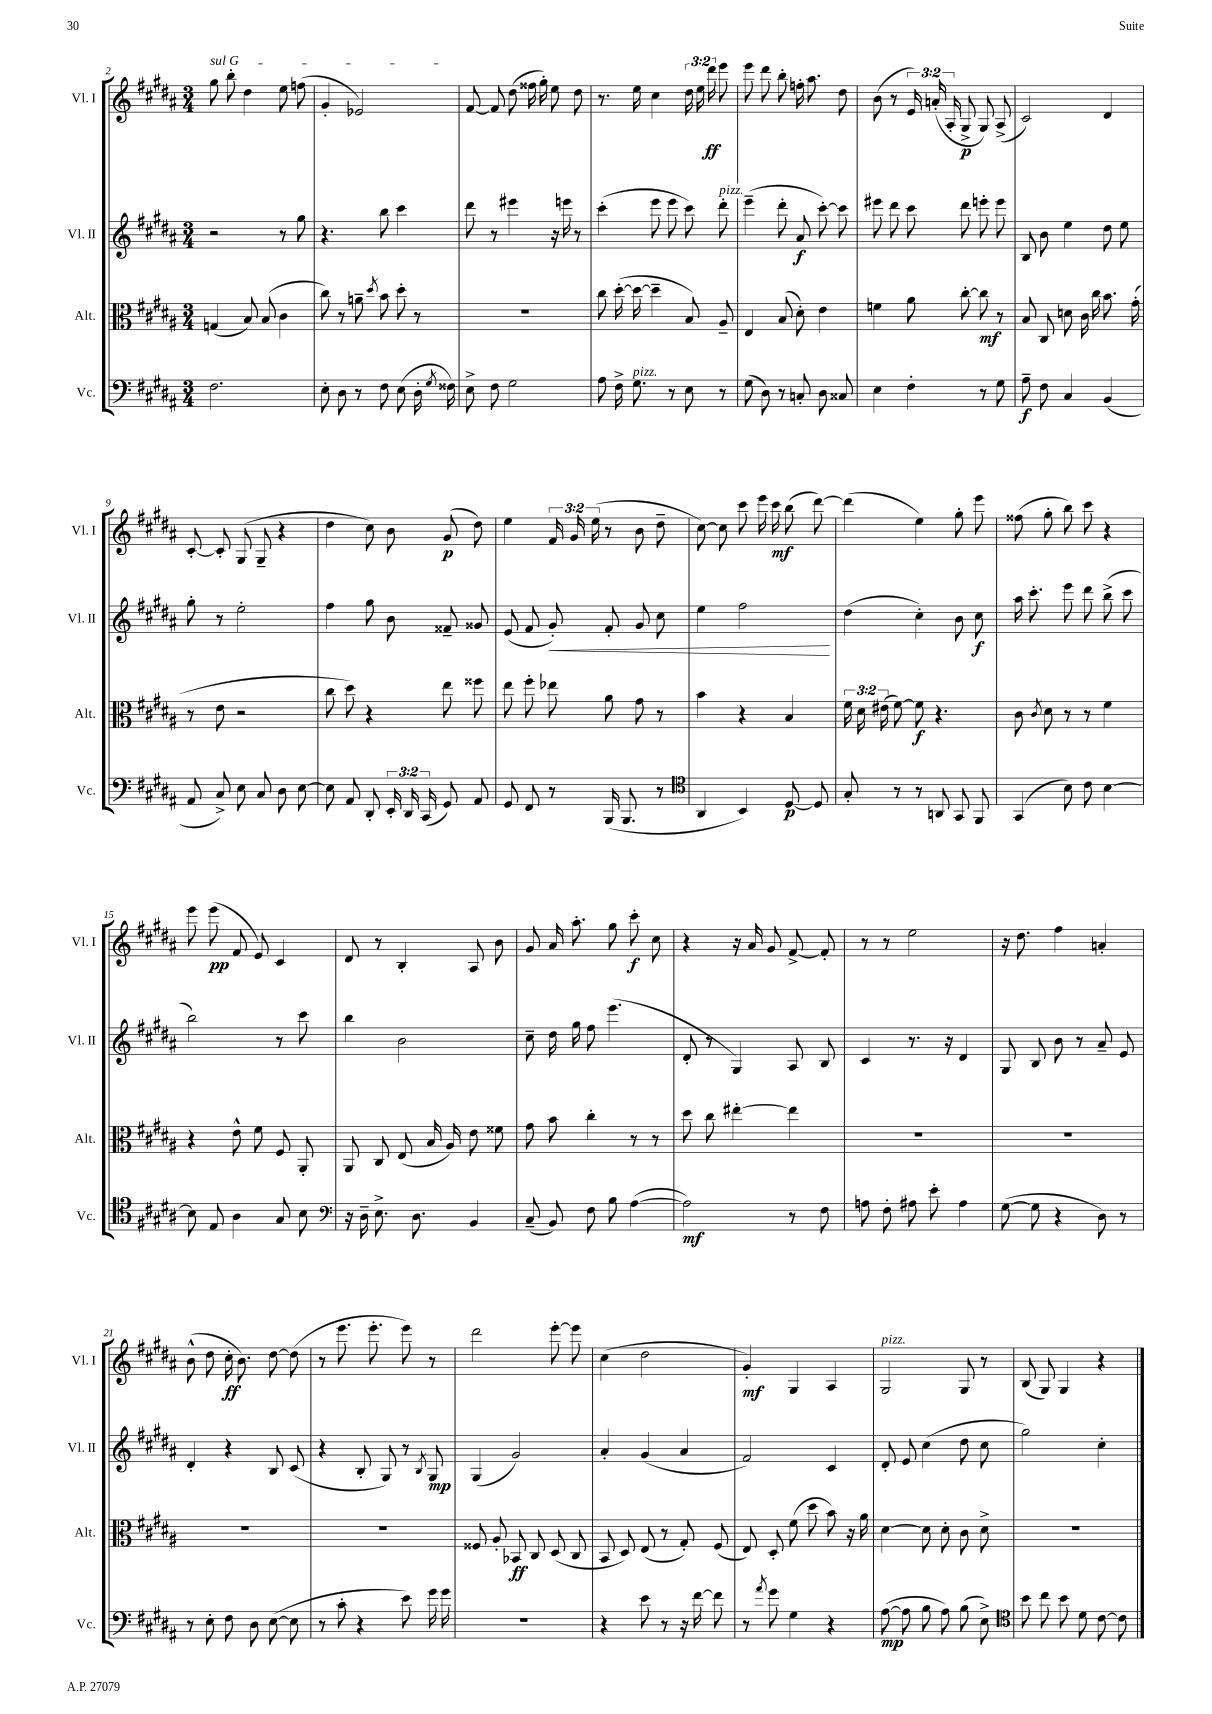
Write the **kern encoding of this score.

**kern	**dynam	**kern	**dynam	**kern	**dynam	**kern	**dynam
*part4	*part4	*part3	*part3	*part2	*part2	*part1	*part1
*staff4	*staff4	*staff3	*staff3	*staff2	*staff2	*staff1	*staff1
*I"Vc.	*	*I"Alt.	*	*I"Vl. II	*	*I"Vl. I	*
*I'Vc.	*	*I'Alt.	*	*I'Vl. II	*	*I'Vl. I	*
*clefF4	*	*clefC3	*	*clefG2	*	*clefG2	*
*k[f#c#g#d#a#]	*	*k[f#c#g#d#a#]	*	*k[f#c#g#d#a#]	*	*k[f#c#g#d#a#]	*
*M3/4	*	*M3/4	*	*M3/4	*	*M3/4	*
=2	=2	=2	=2	=2	=2	=2	=2
!	!	!	!	!	!	!LO:TX:a:i:t=sul G	!
2.F#\	.	(4Gn/	.	2r	.	8gg#\	.
.	.	.	.	.	.	8bb'\	.
.	.	8B/)	.	.	.	4dd#\	.
.	.	(8B/	.	.	.	.	.
.	.	4c#\	.	8r	.	8ee\	.
.	.	.	.	8gg#\	.	(8ffn\	.
=3	=3	=3	=3	=3	=3	=3	=3
8E'\	.	8cc#\)	.	4.r	.	4g#'/	.
8D#\	.	8r	.	.	.	.	.
8r	.	8an~\	.	.	.	2e-X/)	.
.	.	8qdd#/	.	.	.	.	.
8F#\	.	8b\	.	8bb\	.	.	.
(8E\	.	8dd#'\	.	4ccc#\	.	.	.
16D#'\	.	8r	.	.	.	.	.
8qG#/	.	.	.	.	.	.	.
16F##X\)	.	.	.	.	.	.	.
=4	=4	=4	=4	=4	=4	=4	=4
8E^\	.	2.r	.	8ddd#\	.	[8f#/	.
8F#\	.	.	.	8r	.	8f#/]	.
2G#\	.	.	.	4eee#X\	.	(8dd#\	.
.	.	.	.	.	.	16ff##X\	.
.	.	.	.	.	.	16gg#'\)	.
.	.	.	.	16r	.	8ee\	.
.	.	.	.	16eeen\	.	.	.
.	.	.	.	8r	.	8dd#\	.
=5	=5	=5	=5	=5	=5	=5	=5
8A#\	.	8cc#\	.	(4ccc#'\	.	8.r	.
16F#^\	.	([16dd#'\	.	.	.	.	.
!LO:TX:a:i:t=pizz.	!	!	!	!	!	!	!
8.G#\	.	16dd#\_	.	.	.	16ee\	.
.	.	4dd#~\]	.	8eee\	.	4cc#\	.
8r	.	.	.	8eee\	.	.	.
8E\	.	8B/)	.	8ccc#\)	.	24dd#\	.
.	.	.	.	.	.	24ee\	.
.	.	.	.	.	.	24ddd#\	ff
!	!	!	!	!LO:TX:a:i:t=pizz.	!	!	!
8r	.	8A#~/	.	8ddd#'\	.	8eee\	.
=6	=6	=6	=6	=6	=6	=6	=6
(8G#\	.	4E/	.	(4eee~\	.	8eee\	.
8D#\)	.	.	.	.	.	8ddd#\	.
8r	.	(8B/	.	8ddd#'\	.	8bb'\	.
8Cn'/	.	8d#'\)	.	8a#/	f	16ffn'\	.
.	.	.	.	.	.	8.aa#\	.
8D#\	.	4e\	.	[8ccc#'\)	.	.	.
8C##X/	.	.	.	8ccc#\]	.	8dd#\	.
=7	=7	=7	=7	=7	=7	=7	=7
4E\	.	4fn\	.	8eee#X\	.	(8b\	.
.	.	.	.	8ddd#\	.	8r	.
4F#'\	.	8a#\	.	8ccc#\	.	24e/)	.
.	.	.	.	.	.	(24an'/	.
.	.	.	.	.	.	24A#'/	.
.	.	[8cc#'\	.	8ddd#\	.	8G#^/	p
8r	.	8cc#\]	mf	8eeen'\	.	8G#/)	.
8G#\	.	8r	.	8eee\	.	(8A#^/	.
=8	=8	=8	=8	=8	=8	=8	=8
8A#~\	f	8B/	.	8B/	.	2c#/)	.
8F#\	.	8C#/	.	8b\	.	.	.
4C#/	.	8dn\	.	4ee\	.	.	.
.	.	16c#\	.	.	.	.	.
.	.	16cc#\	.	.	.	.	.
(4BB/	.	8.b\	.	8dd#\	.	4d#/	.
.	.	.	.	8ee\	.	.	.
.	.	(16g#'\	.	.	.	.	.
!!LO:LB:g=z
=9	=9	=9	=9	=9	=9	=9	=9
8AA#/	.	8r	.	8gg#'\	.	[8c#'/	.
8C#^/)	.	8e\	.	8r	.	8c#'/]	.
8E\	.	2r	.	2ee'\	.	(8G#/	.
8C#/	.	.	.	.	.	8G#~/	.
8D#\	.	.	.	.	.	4r	.
[8E\	.	.	.	.	.	.	.
=10	=10	=10	=10	=10	=10	=10	=10
8E\]	.	8cc#\	.	4ff#\	.	4dd#\	.
8AA#/	.	8dd#\)	.	.	.	.	.
8DD#'/	.	4r	.	8gg#\	.	8cc#\)	.
24EE'/	.	.	.	8b\	.	8b\	.
24DD#/	.	.	.	.	.	.	.
(24CC#/	.	.	.	.	.	.	.
8GG#/)	.	8ee\	.	8f##X~/	.	(8g#/	p
8AA#/	.	8ff##X\	.	8g##X/	.	8dd#\)	.
=11	=11	=11	=11	=11	=11	=11	=11
8GG#/	.	8ee\	.	(8e/	.	4ee\	.
8FF#/	.	8ff#'\	.	8f#/	.	.	.
!	!	!	!	!	!LO:HP:b	!	!
8r	.	8ee-X\	.	8g#'/)	<	24f#/	.
.	.	.	.	.	.	24g#/	.
.	.	.	.	.	.	(24ee\	.
(16BBB/	.	8a#\	.	8f#'/	.	8r	.
8.BBB/	.	.	.	.	.	.	.
.	.	8g#\	.	8g#/	.	8b\	.
8r	.	8r	.	8cc#\	.	8dd#~\	.
=12	=12	=12	=12	=12	=12	=12	=12
*clefC4	*	*	*	*	*	*	*
4AA#/	.	4b\	.	4ee\	.	[8cc#\)	.
.	.	.	.	.	.	8cc#\]	.
4BB/)	.	4r	.	2ff#\	.	8ccc#\	.
.	.	.	.	.	.	16eee\	.
.	.	.	.	.	.	16ccc#\	mf
[8D#/	p	4B/	.	.	.	(8bb\	.
8D#/]	.	.	.	.	.	[8ddd#\)	.
.	.	.	.	.	[	.	.
=13	=13	=13	=13	=13	=13	=13	=13
8G#'/	.	24f#\	.	(4dd#\	.	(4ddd#\]	.
.	.	24d#\	.	.	.	.	.
.	.	(24e#X\	.	.	.	.	.
8r	.	[8f#\)	.	.	.	.	.
8r	.	8f#\]	f	4cc#'\)	.	4ee\)	.
8AAn/	.	4.r	.	.	.	.	.
8GG#/	.	.	.	8b\	.	8gg#'\	.
8FF#/	.	.	.	8cc#\	f	8eee\	.
=14	=14	=14	=14	=14	=14	=14	=14
(4GG#/	.	8c#\	.	16aa#\	.	(8ff##X\	.
.	.	.	.	8.ccc#'\	.	.	.
.	.	8qc#/	.	.	.	.	.
.	.	8d#\	.	.	.	8gg#'\	.
8B\)	.	8r	.	8eee\	.	8bb\)	.
8c#\	.	8r	.	8ddd#\	.	8ccc#\	.
[4B\	.	4f#\	.	(8bb^\	.	4r	.
.	.	.	.	8ccc#\	.	.	.
!!LO:LB:g=z
=15	=15	=15	=15	=15	=15	=15	=15
8B\]	.	4r	.	2bb\)	.	8eee\	.
8E/	.	.	.	.	.	(8eee\	pp
4A#\	.	8e^^\	.	.	.	8f#/	.
.	.	8f#\	.	.	.	8e/)	.
8G#/	.	8F#/	.	8r	.	4c#/	.
8B\	.	8AA#'/	.	8ccc#\	.	.	.
=16	=16	=16	=16	=16	=16	=16	=16
*clefF4	*	*	*	*	*	*	*
16r	.	8AA#/	.	4bb\	.	8d#/	.
16D#~\	.	.	.	.	.	.	.
8.E^\	.	8C#/	.	.	.	8r	.
.	.	(8E/	.	2b\	.	4B'/	.
8.D#\	.	.	.	.	.	.	.
.	.	16B/	.	.	.	.	.
.	.	16A#/)	.	.	.	.	.
4BB/	.	8e\	.	.	.	8A#/	.
.	.	8f##X\	.	.	.	8b\	.
=17	=17	=17	=17	=17	=17	=17	=17
(8C#~/	.	8g#\	.	8cc#~\	.	8g#/	.
8BB/)	.	8b\	.	16dd#\	.	16a#/	.
.	.	.	.	16gg#\	.	8.aa#'\	.
8F#\	.	4cc#'\	.	8ff#\	.	.	.
8B\	.	.	.	(4.eee\	.	8gg#\	.
([4A#\	.	8r	.	.	.	8ccc#'\	f
.	.	8r	.	.	.	8cc#\	.
=18	=18	=18	=18	=18	=18	=18	=18
2A#\])	mf	8dd#\	.	8d#'/	.	4r	.
.	.	8cc#\	.	8r	.	.	.
.	.	[4ee#X'\	.	4G#/)	.	16r	.
.	.	.	.	.	.	16a#/	.
.	.	.	.	.	.	8g#/	.
8r	.	4ee#\]	.	8A#/	.	[8f#^/	.
8F#\	.	.	.	8B/	.	8f#'/]	.
=19	=19	=19	=19	=19	=19	=19	=19
8An\	.	2.r	.	4c#/	.	8r	.
8F#'\	.	.	.	.	.	8r	.
8A#X\	.	.	.	8.r	.	2ee\	.
8e'\	.	.	.	.	.	.	.
.	.	.	.	16r	.	.	.
4A#\	.	.	.	4d#/	.	.	.
=20	=20	=20	=20	=20	=20	=20	=20
([8G#\	.	2.r	.	8G#/	.	16r	.
.	.	.	.	.	.	8.dd#\	.
8G#\]	.	.	.	8B/	.	.	.
4r	.	.	.	8b\	.	4ff#\	.
.	.	.	.	8r	.	.	.
8D#\)	.	.	.	8a#~/	.	4an'/	.
8r	.	.	.	8e/	.	.	.
!!LO:LB:g=z
=21	=21	=21	=21	=21	=21	=21	=21
8r	.	2.r	.	4d#'/	.	(8b^^\	.
8E'\	.	.	.	.	.	8dd#\	.
8F#\	.	.	.	4r	.	16cc#'\	ff
.	.	.	.	.	.	8.b\)	.
8D#\	.	.	.	.	.	.	.
([8E\	.	.	.	8B/	.	[8dd#\	.
8E\]	.	.	.	(8c#/	.	(8dd#\]	.
=22	=22	=22	=22	=22	=22	=22	=22
8r	.	2.r	.	4r	.	8r	.
8c#'\	.	.	.	.	.	8.eee\	.
4r	.	.	.	8B'/	.	.	.
.	.	.	.	.	.	8.eee'\	.
.	.	.	.	8G#/)	.	.	.
8e\)	.	.	.	8r	.	8eee\)	.
.	.	.	.	8qB/	.	.	.
16g#\	.	.	.	8G#/	mp	8r	.
16g#\	.	.	.	.	.	.	.
=23	=23	=23	=23	=23	=23	=23	=23
2.r	.	8F##X/	.	(4G#/	.	2ddd#\	.
.	.	8A#'/	.	.	.	.	.
.	.	8BB-X/	ff	2g#/)	.	.	.
.	.	8C#/	.	.	.	.	.
.	.	(8D#/	.	.	.	[8eee'\	.
.	.	8C#/	.	.	.	8eee\]	.
=24	=24	=24	=24	=24	=24	=24	=24
4r	.	8BB/	.	4a#'/	.	(4cc#\	.
.	.	8D#/)	.	.	.	.	.
8e\	.	(8E/	.	(4g#/	.	2dd#\	.
8r	.	8r	.	.	.	.	.
16r	.	8G#'/)	.	4a#/	.	.	.
[16f#\	.	.	.	.	.	.	.
8f#\]	.	(8F#/	.	.	.	.	.
=25	=25	=25	=25	=25	=25	=25	=25
8r	.	8E/)	.	2f#/)	.	4g#'/)	mf
8qa#/	.	.	.	.	.	.	.
8g#\	.	8D#'/	.	.	.	.	.
4G#\	.	(8f#\	.	.	.	4G#/	.
.	.	8dd#\	.	.	.	.	.
4r	.	8b\)	.	4c#/	.	4A#/	.
.	.	16r	.	.	.	.	.
.	.	16a#\	.	.	.	.	.
=26	=26	=26	=26	=26	=26	=26	=26
!	!	!	!	!	!	!LO:TX:a:i:t=pizz.	!
([8A#\	mp	[4d#\	.	8d#'/	.	2G#/	.
8A#\]	.	.	.	8e/	.	.	.
8B\	.	8d#\]	.	(4cc#\	.	.	.
8A#\)	.	8d#'\	.	.	.	.	.
(8B\	.	8c#\	.	8dd#\	.	8G#/	.
8E^\)	.	8d#^\	.	8cc#\	.	8r	.
=27	=27	=27	=27	=27	=27	=27	=27
*clefC4	*	*	*	*	*	*	*
8b\	.	2.r	.	2gg#\)	.	(8B/	.
8cc#\	.	.	.	.	.	8G#/)	.
8b\	.	.	.	.	.	4G#/	.
8d#\	.	.	.	.	.	.	.
[8c#\	.	.	.	4cc#'\	.	4r	.
8c#\]	.	.	.	.	.	.	.
==	==	==	==	==	==	==	==
*-	*-	*-	*-	*-	*-	*-	*-
